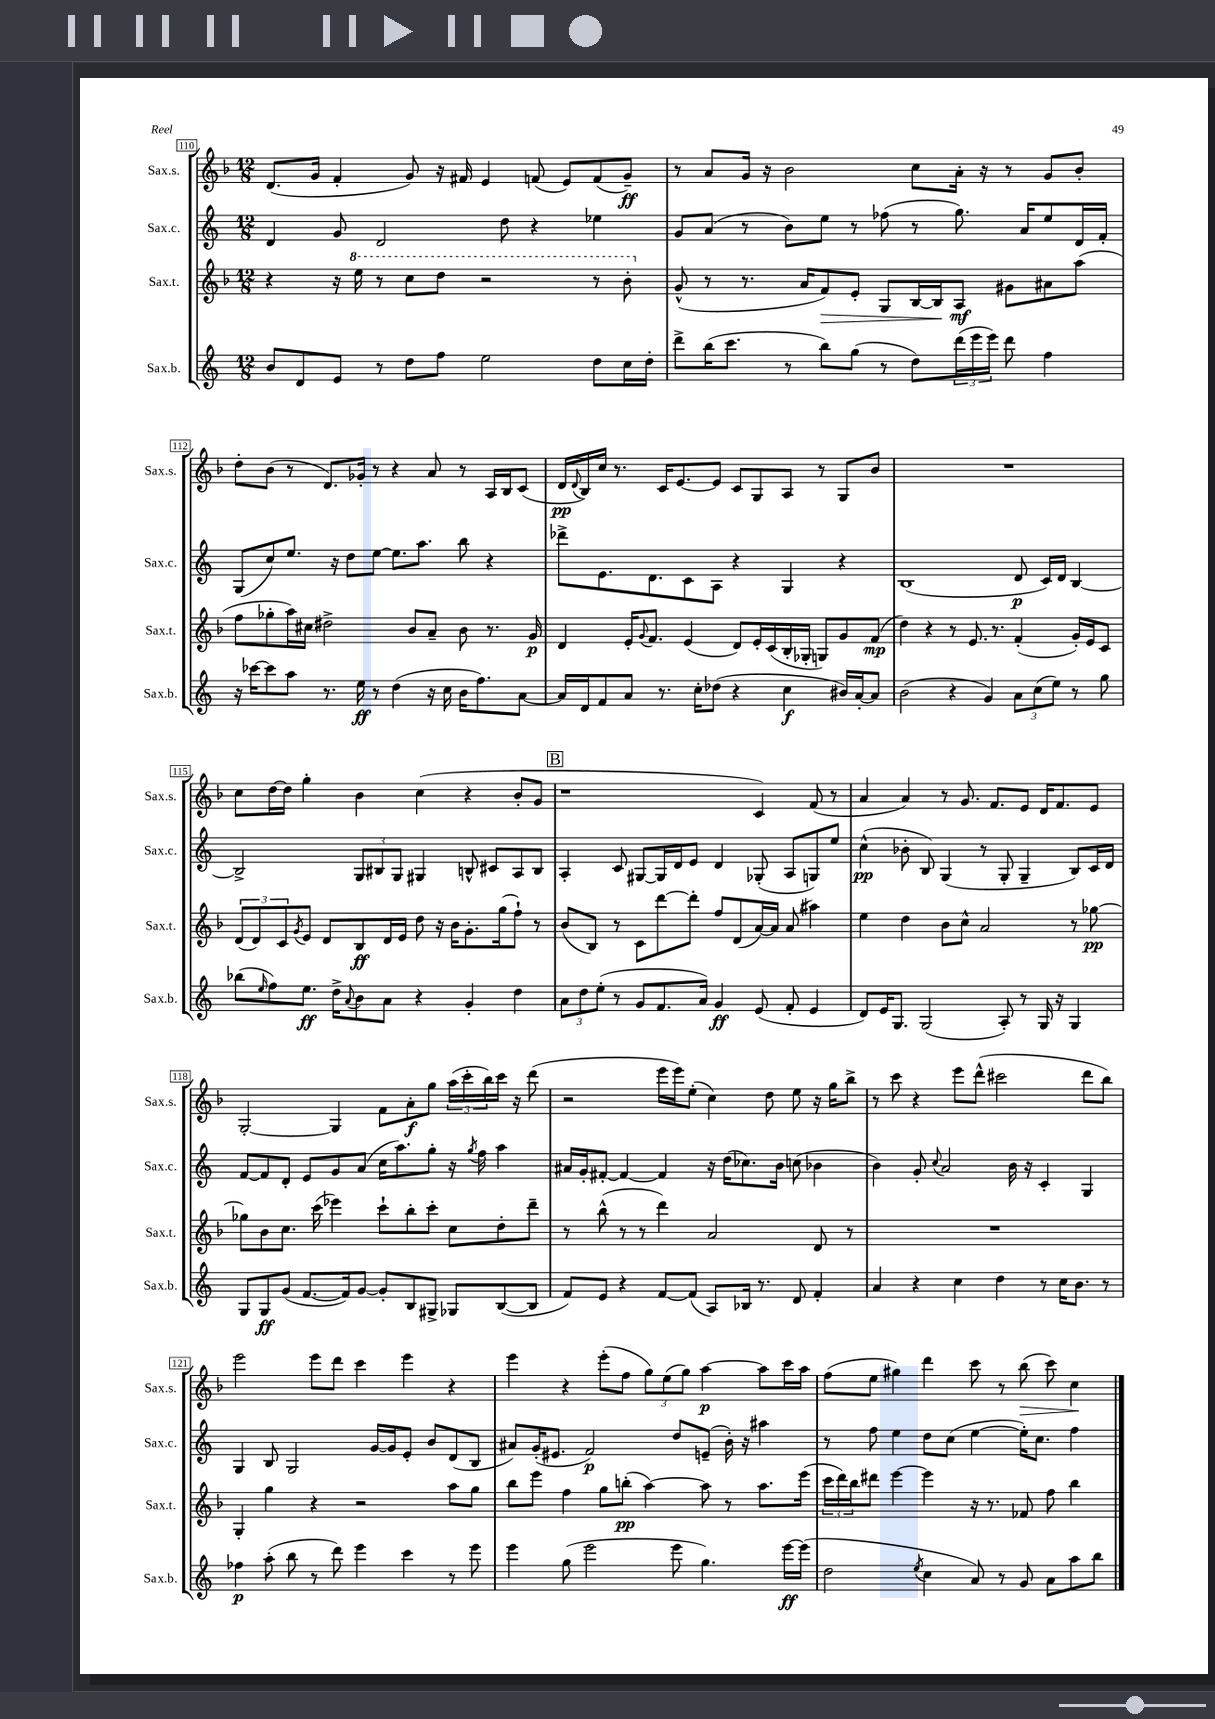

**kern	**dynam	**kern	**dynam	**kern	**dynam	**kern	**dynam
*part4	*part4	*part3	*part3	*part2	*part2	*part1	*part1
*staff4	*staff4	*staff3	*staff3	*staff2	*staff2	*staff1	*staff1
*I"Sax.b.	*	*I"Sax.t.	*	*I"Sax.c.	*	*I"Sax.s.	*
*I'Sax.b.	*	*I'Sax.t.	*	*I'Sax.c.	*	*I'Sax.s.	*
*clefG2	*	*clefG2	*	*clefG2	*	*clefG2	*
*k[]	*	*k[b-]	*	*k[]	*	*k[b-]	*
*M12/8	*	*M12/8	*	*M12/8	*	*M12/8	*
=110	=110	=110	=110	=110	=110	=110	=110
8b/L	.	4r	.	4d/	.	(8.d/L	.
8d/	.	.	.	.	.	.	.
.	.	.	.	.	.	16g/Jk	.
8e/J	.	16r	.	8g/	.	4f'/	.
*	*	*8va	*	*	*	*	*
.	.	16eee\	.	.	.	.	.
8r	.	8r	.	2d/	.	.	.
8dd\L	.	8ccc\L	.	.	.	8g/)	.
8ff\J	.	8ddd\J	.	.	.	16r	.
.	.	.	.	.	.	16f#X/	.
2ee\	.	2r	.	.	.	4e/	.
.	.	.	.	8dd\	.	.	.
.	.	.	.	4r	.	(8fn/	.
.	.	.	.	.	.	8e/L)	.
8dd\L	.	8r	.	4ee-X\	.	(8f/	.
16cc\L	.	8bb-'\	.	.	.	8g~/J)	ff
16dd'\JJ	.	.	.	.	.	.	.
=111	=111	=111	=111	=111	=111	=111	=111
*	*	*X8va	*	*	*	*	*
8ddd^\L	.	(8g^^/	.	8g/L	.	8r	.
(16bb\K	.	8r	.	(8a/J	.	8a/L	.
8.ccc\J	.	.	.	.	.	.	.
.	.	8.r	.	8r	.	16g/Jk	.
.	.	.	.	.	.	16r	.
8r	.	.	.	8b\L)	.	2b-\	.
.	.	16a/KL	.	.	.	.	.
!	!	!	!LO:HP:b	!	!	!	!
8bb\L)	.	8f/)	>	8ee\J	.	.	.
(8gg\J	.	8e'/J	.	8r	.	.	.
8r	.	8G/L	.	(8ff-X\	.	.	.
8dd\L)	.	[16B-/L	.	8r	.	8cc\L	.
.	.	16B-/J]	.	.	.	.	.
(24ddd\L	.	8A/J	] mf	8.gg\)	.	16a'\Jk	.
24eee\	.	.	.	.	.	.	.
.	.	.	.	.	.	16r	.
24eee\JJ)	.	.	.	.	.	.	.
8ddd\	.	8g#X\L	.	.	.	8r	.
.	.	.	.	16a/KL	.	.	.
4ff\	.	8a#X\	.	8ee/	.	8g/L	.
.	.	(8aa\J	.	16d/L	.	8b-'/J	.
.	.	.	.	16f'/JJ	.	.	.
!!LO:LB:g=z
=112	=112	=112	=112	=112	=112	=112	=112
16r	.	8ff\L	.	(8G/L	.	8dd'\L	.
[16ccc-X\KL	.	.	.	.	.	.	.
8ccc-\]	.	8gg-X'\	.	8cc/)	.	(8b-\J	.
8aa\J	.	16aa\L)	.	8.ee/J	.	8r	.
.	.	16cc#X\JJ	.	.	.	.	.
8.r	.	2dd#X^\	.	.	.	8.d/L)	.
.	.	.	.	16r	.	.	.
.	.	.	.	8dd\L	.	.	.
16ee\	ff	.	.	.	.	16g-X'/Jk	.
8r	.	.	.	[8ee\J	.	8r	.
(4dd\	.	.	.	8.ee\L]	.	4r	.
.	.	8b-/L	.	.	.	.	.
.	.	.	.	8.aa\J	.	.	.
16r	.	8a~/J	.	.	.	8a/	.
16cc\	.	.	.	.	.	.	.
16b\KL	.	8b-\	.	8bb\	.	8r	.
8.ff\)	.	.	.	.	.	.	.
.	.	8.r	.	4r	.	16A/LL	.
.	.	.	.	.	.	16B-/J	.
[8a\J	.	.	.	.	.	(8c/J	.
.	.	16g/	p	.	.	.	.
=113	=113	=113	=113	=113	=113	=113	=113
16a/LL]	.	4d/	.	8ddd-X^\L	.	16d/LL	pp
.	.	.	.	.	.	8qqd/	.
16d/J	.	.	.	.	.	16B-/)	.
8f/	.	.	.	8.e\	.	16cc/JJ	.
.	.	.	.	.	.	8.r	.
8a/J	.	16e'/KL	.	.	.	.	.
.	.	8qqg/	.	.	.	.	.
.	.	8.f/J	.	8.d\	.	.	.
8.r	.	.	.	.	.	16c/KL	.
.	.	.	.	.	.	[8.e/	.
.	.	(4e/	.	8c\	.	.	.
16cc'\KL	.	.	.	.	.	.	.
(8dd-X\J	.	.	.	8A\J	.	8e/J]	.
4r	.	8d/L)	.	4r	.	8c/L	.
.	.	16e'/L	.	.	.	8G/	.
.	.	(16c/	.	.	.	.	.
4cc\	f	16B-'/	.	4G/	.	8A/J	.
.	.	16G-X'/JJ	.	.	.	.	.
.	.	8Gn/L)	.	.	.	8r	.
16b#X/LL)	.	8g/	.	4r	.	8G/L	.
[16a'/J	.	.	.	.	.	.	.
8a/J]	.	(8f/J	mp	.	.	8b-/J	.
=114	=114	=114	=114	=114	=114	=114	=114
(2b\	.	4dd\)	.	(1B	.	1.r	.
.	.	4r	.	.	.	.	.
4r	.	8r	.	.	.	.	.
.	.	8.e/	.	.	.	.	.
4g/)	.	.	.	.	.	.	.
.	.	8.r	.	.	.	.	.
12a\L	.	(4f'/	.	8d/	p	.	.
(12cc\	.	.	.	.	.	.	.
.	.	.	.	16c/LL)	.	.	.
12ee\J)	.	.	.	.	.	.	.
.	.	.	.	16d/JJ	.	.	.
8r	.	16g'/LL)	.	[4B/	.	.	.
.	.	16e/J	.	.	.	.	.
8gg\	.	8c/J	.	.	.	.	.
!!LO:LB:g=z
=115	=115	=115	=115	=115	=115	=115	=115
(8bb-X\L	.	(12d/L	.	2B^/]	.	8cc\L	.
.	.	12d/)	.	.	.	.	.
16qqee/	.	.	.	.	.	.	.
8ff\)	.	.	.	.	.	[16dd\L	.
.	.	12c/	.	.	.	.	.
.	.	.	.	.	.	16dd\JJ]	.
.	.	8qg/	.	.	.	.	.
8.ee\J	ff	8e/J	.	.	.	4gg'\	.
.	.	8d/L	.	.	.	.	.
16dd^\KL	.	.	.	.	.	.	.
8qqa/	.	.	.	.	.	.	.
8b\	.	8B-/	ff	12G/L	.	4b-\	.
.	.	.	.	12B#X/	.	.	.
8a\J	.	16d/L	.	.	.	.	.
.	.	.	.	12G/J	.	.	.
.	.	16e/JJ	.	.	.	.	.
4r	.	8dd\	.	4G#X/	.	(4cc\	.
.	.	16r	.	.	.	.	.
.	.	16b-\KL	.	.	.	.	.
4g'/	.	8.g'\	.	8Bn^^/	.	4r	.
.	.	.	.	8c#X/L	.	.	.
.	.	(16gg\k	.	.	.	.	.
4dd\	.	8ff`\J)	.	8A/	.	8b-'/L	.
.	.	8r	.	8B/J	.	8g/J	.
!!LO:REH:place=s1:t=B
=116	=116	=116	=116	=116	=116	=116	=116
12a\L	.	(8b-/L	.	4A'/	.	1r	.
12dd\	.	.	.	.	.	.	.
.	.	8B-/J)	.	.	.	.	.
(12ee'\J	.	.	.	.	.	.	.
8r	.	8r	.	8c/	.	.	.
8g/L	.	8c\L	.	[8G#X/L	.	.	.
8.f/	.	[8ddd\	.	16G#/L]	.	.	.
.	.	.	.	16d/J	.	.	.
.	.	8ddd'\J]	.	8e/J	.	.	.
16a/Jk)	.	.	.	.	.	.	.
4g/	ff	8ff/L	.	4d/	.	.	.
.	.	(8d/	.	.	.	.	.
(8e/	.	[16a/L)	.	(8G-X'/	.	4c/)	.
.	.	16a/JJ]	.	.	.	.	.
8f'/	.	(8a/	.	8A/L	.	.	.
4e/	.	4aa#X\)	.	8Gn/)	.	(8f/	.
.	.	.	.	8ee/J	.	8r	.
=117	=117	=117	=117	=117	=117	=117	=117
8d/L)	.	4ee\	.	(4cc^^\	pp	4a/	.
16e/K	.	.	.	.	.	.	.
8.G/J	.	.	.	.	.	.	.
.	.	4dd\	.	8b-X'\	.	4a/)	.
(2G/	.	.	.	8B/)	.	.	.
.	.	8b-\L	.	(4G/	.	8r	.
.	.	8cc^^\J	.	.	.	8.g/	.
.	.	2a/	.	8r	.	.	.
.	.	.	.	.	.	8.f/L	.
8A'/)	.	.	.	8G'/	.	.	.
8r	.	.	.	4G~/	.	8e/J	.
16G/	.	.	.	.	.	16d/KL	.
16r	.	.	.	.	.	8.f/	.
4G/	.	8r	.	8B/L)	.	.	.
.	.	[8gg-X\	pp	16c/L	.	8e/J	.
.	.	.	.	16d/JJ	.	.	.
!!LO:LB:g=z
=118	=118	=118	=118	=118	=118	=118	=118
8G/L	.	8gg-X\L]	.	[8f/L	.	[2G'/	.
8G/	ff	8b-\	.	8f/]	.	.	.
(8g/J	.	8.cc\J	.	8d'/J	.	.	.
[8.f/L	.	.	.	8e/L	.	.	.
.	.	(16ccc\	.	.	.	.	.
.	.	4eee-X\)	.	8g/	.	4G/]	.
16f/k])	.	.	.	.	.	.	.
[8g/J	.	.	.	(8a/J	.	.	.
8g'/L]	.	8ccc`\L	.	16cc\KL	.	8f\L	.
.	.	.	.	8.aa\)	.	.	.
8B/	.	8bb-'\	.	.	.	8a'\	f
8G#X^/J	.	8ccc'\J	.	8gg'\J	.	8gg\J	.
8G-X/L	.	8cc\L	.	16r	.	(24aa\LL	.
.	.	.	.	.	.	24ccc'\	.
.	.	.	.	8qgg/	.	.	.
.	.	.	.	16ff\	.	.	.
.	.	.	.	.	.	24bb-\)	.
([8B/	.	8dd'\	.	4aa\	.	16ccc\JJ	.
.	.	.	.	.	.	16r	.
8B/J]	.	8ddd~\J	.	.	.	(8ddd\	.
=119	=119	=119	=119	=119	=119	=119	=119
8f/L)	.	8r	.	16a#X/LL	.	2r	.
.	.	.	.	16g'/J	.	.	.
8e/J	.	(8bb-^^\	.	[8f#X'/J	.	.	.
4r	.	8r	.	4f#/_	.	.	.
.	.	8r	.	.	.	.	.
[8f/L	.	4ddd\)	.	4f#/]	.	16eee\LL	.
.	.	.	.	.	.	16eee\J)	.
(8f/J]	.	.	.	.	.	(8ee'\J	.
8A/L)	.	2a/	.	16r	.	4cc\)	.
.	.	.	.	(16dd\KL	.	.	.
16B-X/Jk	.	.	.	8.cc-X\)	.	.	.
8.r	.	.	.	.	.	.	.
.	.	.	.	.	.	8dd\	.
.	.	.	.	16b\Jk	.	.	.
8d/	.	.	.	(8ccn\	.	8ee\	.
4f'/	.	8d/	.	4b-X\	.	16r	.
.	.	.	.	.	.	16gg\KL	.
.	.	8r	.	.	.	8bb-^\J	.
=120	=120	=120	=120	=120	=120	=120	=120
4a/	.	1.r	.	4b\)	.	8r	.
.	.	.	.	.	.	8ccc\	.
4r	.	.	.	8g'/	.	4r	.
.	.	.	.	8qqcc/	.	.	.
.	.	.	.	2a/	.	.	.
4cc\	.	.	.	.	.	8eee\L	.
.	.	.	.	.	.	(8ddd^^\J	.
4dd\	.	.	.	.	.	2ccc#X\	.
.	.	.	.	16b\	.	.	.
.	.	.	.	16r	.	.	.
8r	.	.	.	4c'/	.	.	.
16cc\KL	.	.	.	.	.	.	.
8.b\J	.	.	.	.	.	.	.
.	.	.	.	4G/	.	8ddd\L	.
8r	.	.	.	.	.	8bb-\J)	.
!!LO:LB:g=z
=121	=121	=121	=121	=121	=121	=121	=121
4ff-X\	p	4G'/	.	4G/	.	2eee\	.
(8aa'\	.	4gg\	.	8B/	.	.	.
8bb\	.	.	.	2G/	.	.	.
8r	.	4r	.	.	.	8eee\L	.
8ddd\)	.	.	.	.	.	8ddd\J	.
4eee\	.	2r	.	.	.	4ccc\	.
.	.	.	.	[16g/LL	.	.	.
.	.	.	.	16g/J]	.	.	.
4ccc\	.	.	.	8e'/J	.	4eee\	.
.	.	.	.	8b/L	.	.	.
8r	.	8aa\L	.	(8d/	.	4r	.
8eee\	.	8gg\J	.	8B/J	.	.	.
=122	=122	=122	=122	=122	=122	=122	=122
4eee\	.	8bb-\L	.	8a#X/L)	.	4eee\	.
.	.	8eee\J	.	(16g'/K	.	.	.
.	.	.	.	8.e#X/J	.	.	.
(8gg\	.	4ff\	.	.	.	4r	.
2eee\	.	.	.	2f/)	p	.	.
.	.	8gg\L	.	.	.	(8eee'\L	.
.	.	(8bbn'\J	pp	.	.	8ff\J	.
.	.	[4aa\)	.	.	.	12gg\L)	.
.	.	.	.	.	.	(12ee\	.
8eee\	.	.	.	8dd/L	.	.	.
.	.	.	.	.	.	12gg\J)	.
4.gg\)	.	8aa\]	.	(8en~/J	.	[4aa\	p
.	.	8r	.	16b'\)	.	.	.
.	.	.	.	16r	.	.	.
.	.	8.aa\L	.	4aa#X\	.	8aa\L]	.
[16eee\LL	ff	.	.	.	.	16ccc\L	.
(16eee\JJ]	.	(16eee\Jk	.	.	.	16aa\JJ	.
=123	=123	=123	=123	=123	=123	=123	=123
2dd\	.	24ccc\LL	.	8r	.	(8ff\L	.
.	.	24ddd\)	.	.	.	.	.
.	.	24bb-\J	.	.	.	.	.
.	.	8ddd#X\J	.	8ff\	.	8ee\J	.
.	.	[4eee\	.	4ee\	.	4gg#X\)	.
8qee/	.	.	.	.	.	.	.
4cc\	.	4eee\]	.	8dd\L	.	4ddd\	.
.	.	.	.	(8cc\J	.	.	.
8a/)	.	16r	.	[4ee\	.	8ccc\	.
.	.	8.r	.	.	.	.	.
8r	.	.	.	.	.	8r	.
!	!	!	!	!	!	!	!LO:HP:b
8g/	.	8f-X/	.	16ee'\KL])	.	(8bb-\	>
.	.	.	.	8.cc\J	.	.	.
8a\L	.	8ff\	.	.	.	8ccc\)	.
8aa\	.	4bb-\	.	4ff\	.	4cc\	.
8bb\J	.	.	.	.	.	.	.
.	.	.	.	.	.	.	]
==	==	==	==	==	==	==	==
*-	*-	*-	*-	*-	*-	*-	*-
